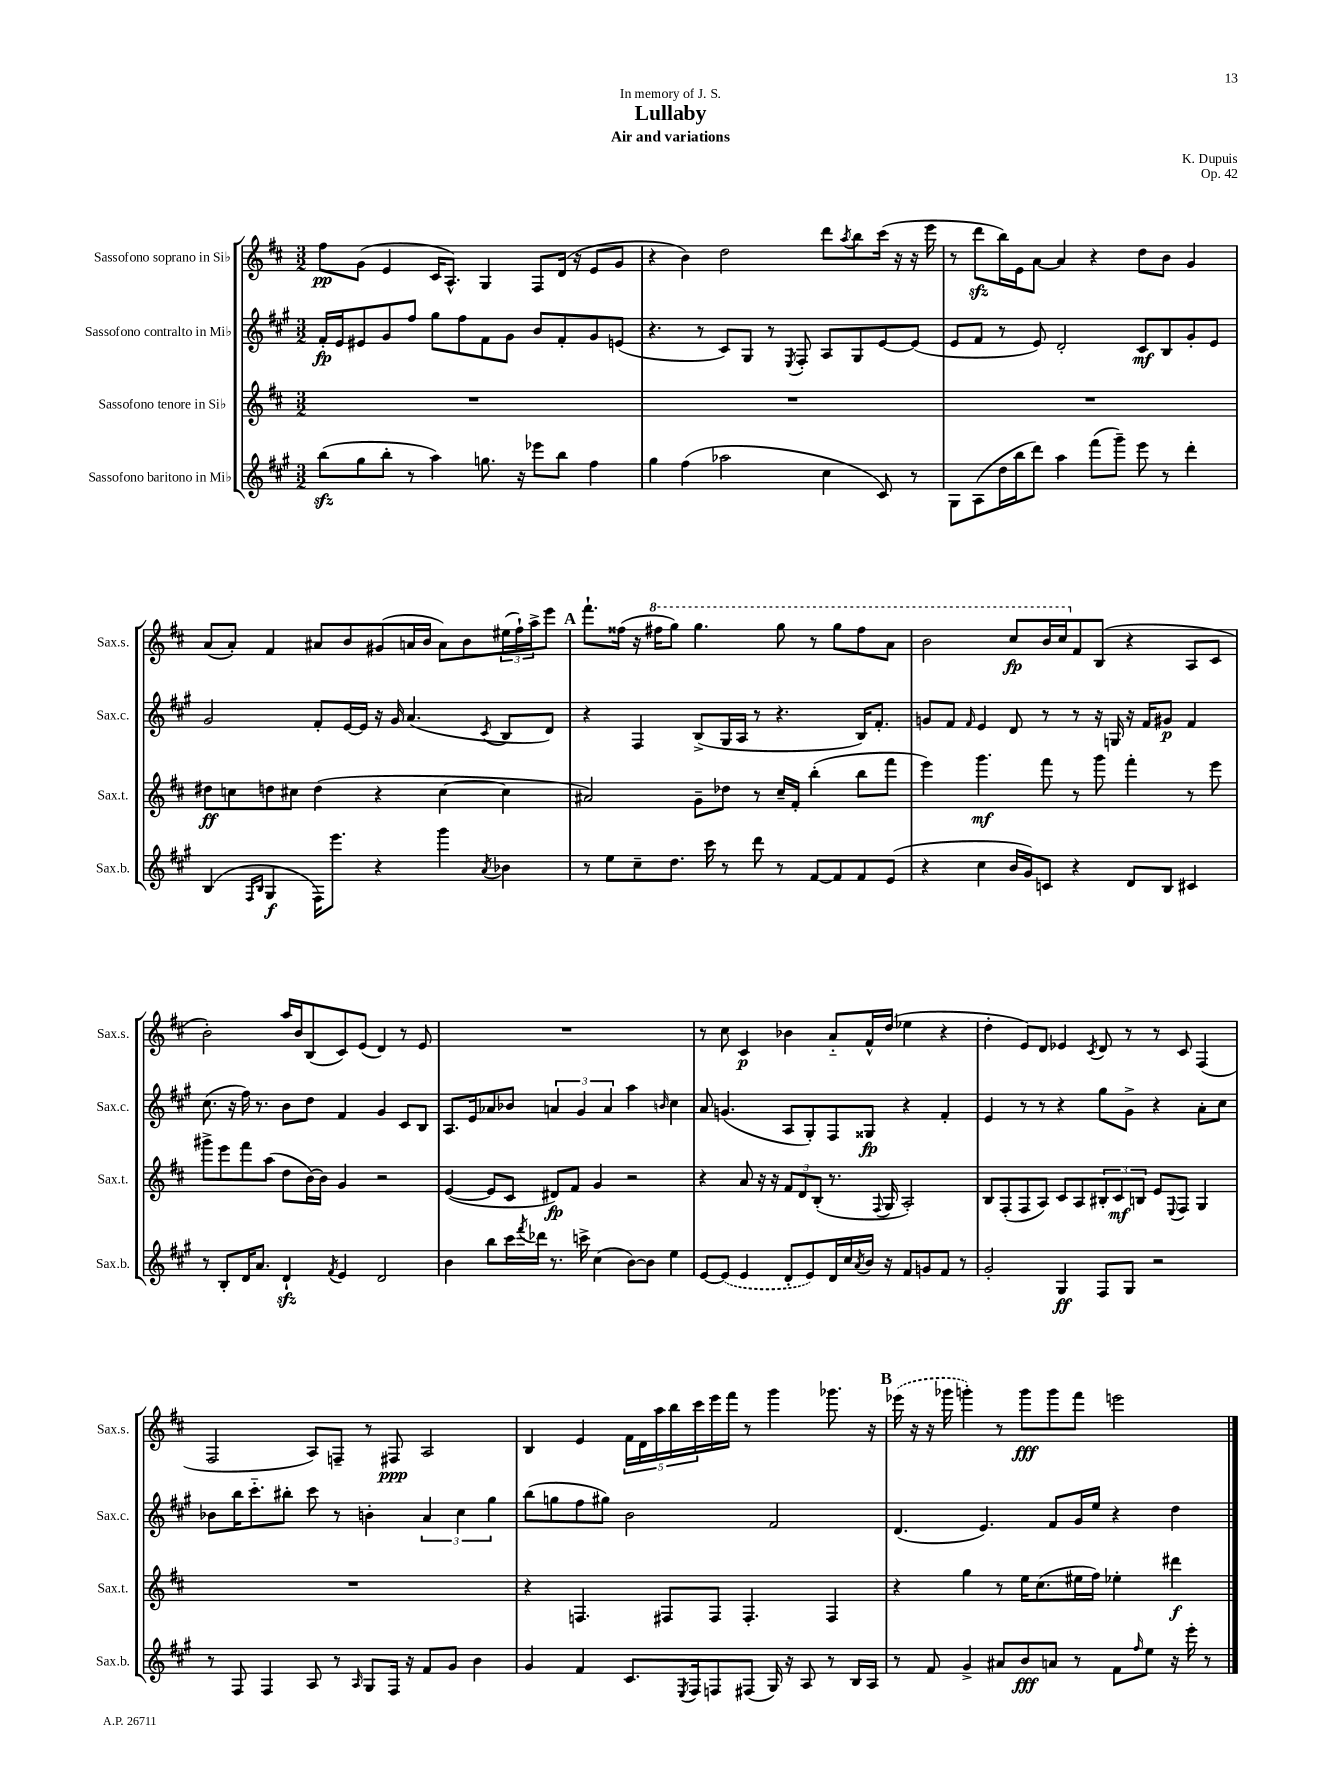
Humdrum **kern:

**kern	**kern	**kern	**kern
*staff4	*staff3	*staff2	*staff1
*clefG2	*clefG2	*clefG2	*clefG2
*k[f#c#g#]	*k[f#c#]	*k[f#c#g#]	*k[f#c#]
*M3/2	*M3/2	*M3/2	*M3/2
(8bb\L	1.r	16f#'/LL	8ff#\L
.	.	16e/J	.
8gg#\	.	8e#/	(8g\J
8bb'\J	.	8g#/	4e/
8r	.	8ff#/J	.
4aa\)	.	8gg#\L	16c#/LK
.	.	.	8.A^^/J)
.	.	8ff#\	.
8.gg\	.	8f#\	4G/
.	.	8g#\J	.
16r	.	.	.
8eee-\L	.	8b/L	8F#/L
8bb\J	.	8f#'/	(16d/Jk
.	.	.	16r
4ff#\	.	8g#/	8e/L
.	.	(8e/J	8g/J
=	=	=	=
4gg#\	1.r	4.r	4r
(4ff#\	.	.	4b\)
.	.	8r	.
2aa-\	.	8c#/L)	2dd\
.	.	8G#/J	.
.	.	8r	.
.	.	8qE/	.
.	.	8F#'/	.
4cc#\	.	8A/L	8ddd\L
.	.	.	8qaa/
.	.	8G#/	8bb\
8c#/)	.	[8e/	(16ccc#\Jk
.	.	.	16r
8r	.	(8e/]J	16r
.	.	.	16eee\
=	=	=	=
8G#\L	1.r	8e/L	8r
(8A\	.	8f#/J	8ddd\L
16dd\L	.	8r	16bb\L)
16bb\J	.	.	16e\J
8ddd\J)	.	8e/)	[8a\J
4aa\	.	2d'/	4a/]
(8fff#\L	.	.	4r
8ggg#~\J)	.	.	.
8eee\	.	8c#/L	8dd\L
8r	.	8B/	8b\J
4ddd'\	.	8g#'/	4g/
.	.	8e/J	.
=	=	=	=
(4B/	8dd#\L	2g#/	(8a/L
.	8cc\	.	8a'/J)
16qqF#/LL	.	.	.
16qqB/JJ	.	.	.
4G#/	8dd\	.	4f#/
.	8cc#\J	.	.
16F#\LK)	(4dd\	8f#'/L	8a#/L
8.eee\J	.	.	.
.	.	[16e/L	8b/
.	.	16e/]JJ	.
4r	4r	16r	(8g#/
.	.	16g#/	.
.	.	(4.a/	16a/L
.	.	.	16b/JJ
4ggg#\	[4cc#\	.	8a\L)
.	.	.	8b\
8qa/	.	8qc#/	.
4b-\	4cc#\]	8B/L	(24ee#\L
.	.	.	24ff#`\)
.	.	.	24aa^\J
.	.	8d/J)	8eee\J
=	=	=	=
8r	2a#/)	4r	8.fff#`\L
8ee\L	.	.	.
.	.	.	(16ff##\Jk
8cc#~\	.	4F#/	16r
.	.	.	16fff#\LK
8.dd\J	.	.	8ggg\J)
.	8g~\L	(8B^/L	4.ggg\
16ccc#\	.	.	.
8r	8dd-\J	16G#/L	.
.	.	16A/JJ	.
8ddd\	8r	8r	.
8r	16cc#~/LL	4.r	8ggg\
.	16f#'/JJ	.	.
[8f#/L	(4bb'\	.	8r
8f#/]	.	.	8ggg\L
8f#/	8bb\L	16B/LK)	8fff#\
.	.	8.f#'/J	.
(8e/J	8fff#\J	.	8aa\J
=	=	=	=
4r	4eee\)	8g/L	2bb\
.	.	8f#/J	.
.	.	16qqf#/	.
4cc#\	4.ggg\	4e/	.
16b/LL	.	8d/	8ccc#/L
16g#/J)	.	.	.
8c/J	8fff#\	8r	16bb/L
.	.	.	16ccc#/J
4r	8r	8r	8f#/
.	8ggg\	16r	(8B/J
.	.	16G/	.
8d/L	4fff#'\	16r	4r
.	.	16f#/LK	.
8B/J	.	8g#/J	.
4c#/	8r	4f#/	8A/L
.	8eee\	.	8c#/J
=	=	=	=
8r	8ggg#^\L	(8.cc#\	2b'\)
8B'/L	8eee\	.	.
.	.	16r	.
16d/K	8fff#\	16ff#\)	.
8.a/J	.	8.r	.
.	(8aa\J	.	.
4d`/	8dd\L	8b\L	16aa/LL
.	.	.	16b/J
.	[16b\L)	8dd\J	(8B/
.	16b\]JJ	.	.
8qf#/	.	.	.
4e/	4g/	4f#/	8c#/)
.	.	.	(8e/J
2d/	2r	4g#/	4d/)
.	.	8c#/L	8r
.	.	8B/J	8e/
=	=	=	=
4b\	([4e/	8.A/L	1.r
.	.	16e/k	.
8bb\L	8e/]L	8a-/	.
16ccc#\L	8c#/J	8b-/J	.
8qfff#/	.	.	.
16ddd-\JJ	.	.	.
8.r	8d#/L)	6a/	.
.	8f#/J	.	.
.	.	6g#/	.
16ccc^\	.	.	.
(4cc#\	4g/	.	.
.	.	6a/	.
[8b\L)	2r	4aa\	.
8b\]J	.	.	.
.	.	16qqb/	.
4ee\	.	4cc#\	.
=	=	=	=
[8e/L	4r	8a/	8r
(8e/]J	.	(4.g/	8cc#\
4e/	8a/	.	4c#/
.	16r	.	.
.	16r	.	.
8d'/L	12f#/L	8A/L	4b-\
.	12d/	.	.
8e/)	.	8G#'/)	.
.	(12B'/J	.	.
16d/L	8.r	8F#/	8a'~/L
16cc#/	.	.	.
8qa/	.	.	.
16b/JJ	.	8G##/J	16f#^^/L
.	8qqF#/	.	.
16r	16G/	.	(16dd/JJ
8f#/L	2A'/)	4r	4ee-\
8g/	.	.	.
8f#/J	.	4f#'/	4r
8r	.	.	.
=	=	=	=
2g#'/	8B/L	4e/	4dd'\
.	(8F#'/	.	.
.	8F#/	8r	8e/L)
.	8A/J)	8r	8d/J
4G#/	8c#/L	4r	4e-/
.	8A/	.	.
.	.	.	8qc#/
8F#/L	12B#'/	8gg#\L	8d/
.	12c#/	.	.
8G#/J	.	8g#^\J	8r
.	12B/J	.	.
2r	8e/L	4r	8r
.	8qqE/	.	.
.	8F#/J	.	8c#/
.	4G/	8a'\L	(4F#/
.	.	8cc#\J	.
=	=	=	=
8r	1.r	8b-\L	2F#/
8F#/	.	16bb\K	.
.	.	8.ccc#'~\	.
4F#/	.	.	.
.	.	8bb#'\J	.
8A/	.	8ccc#\	8A/L)
8r	.	8r	8F~/J
16qqA/	.	.	.
8G#/L	.	4b'\	8r
16F#/Jk	.	.	8F#/
16r	.	.	.
8f#/L	.	6a/	2A/
8g#/J	.	.	.
.	.	6cc#\	.
4b\	.	.	.
.	.	6gg#\	.
=	=	=	=
4g#/	4r	(8bb\L	4B/
.	.	8gg\	.
4f#/	4.F/	8ff#\	4e/
.	.	8gg#\J)	.
8.c#/L	.	2b\	20f#\LL
.	.	.	20d\
.	.	.	20aa\
.	8F#/L	.	.
.	.	.	20bb\
8qE/	.	.	.
16F#/k	.	.	.
.	.	.	20ccc#\
8F/	8F#/J	.	16eee\
.	.	.	16fff#\JJ
(8F#/J	4.F#'/	.	8r
16G#/)	.	2f#/	4ggg\
16r	.	.	.
8A/	.	.	.
8r	4F#/	.	8.ggg-\
16B/LL	.	.	.
16A/JJ	.	.	16r
=	=	=	=
8r	4r	(4.d/	(16eee-\
.	.	.	16r
8f#/	.	.	16r
.	.	.	16ggg-\
4g#^/	4gg\	.	4ggg'\)
.	.	4.e/)	.
8a#/L	8r	.	8r
8b/	16ee\LK	.	8ggg\L
.	(8.cc#\	.	.
8a/J	.	8f#/L	8ggg\
8r	16ee#\L	16g#/L	8fff#\J
.	16ff#\JJ)	16ee/JJ	.
8f#\L	4ee-'\	4r	2eee\
16qqff#/	.	.	.
8ee\J	.	.	.
16r	4ddd#\	4dd\	.
16eee'\	.	.	.
8r	.	.	.
==	==	==	==
*-	*-	*-	*-
